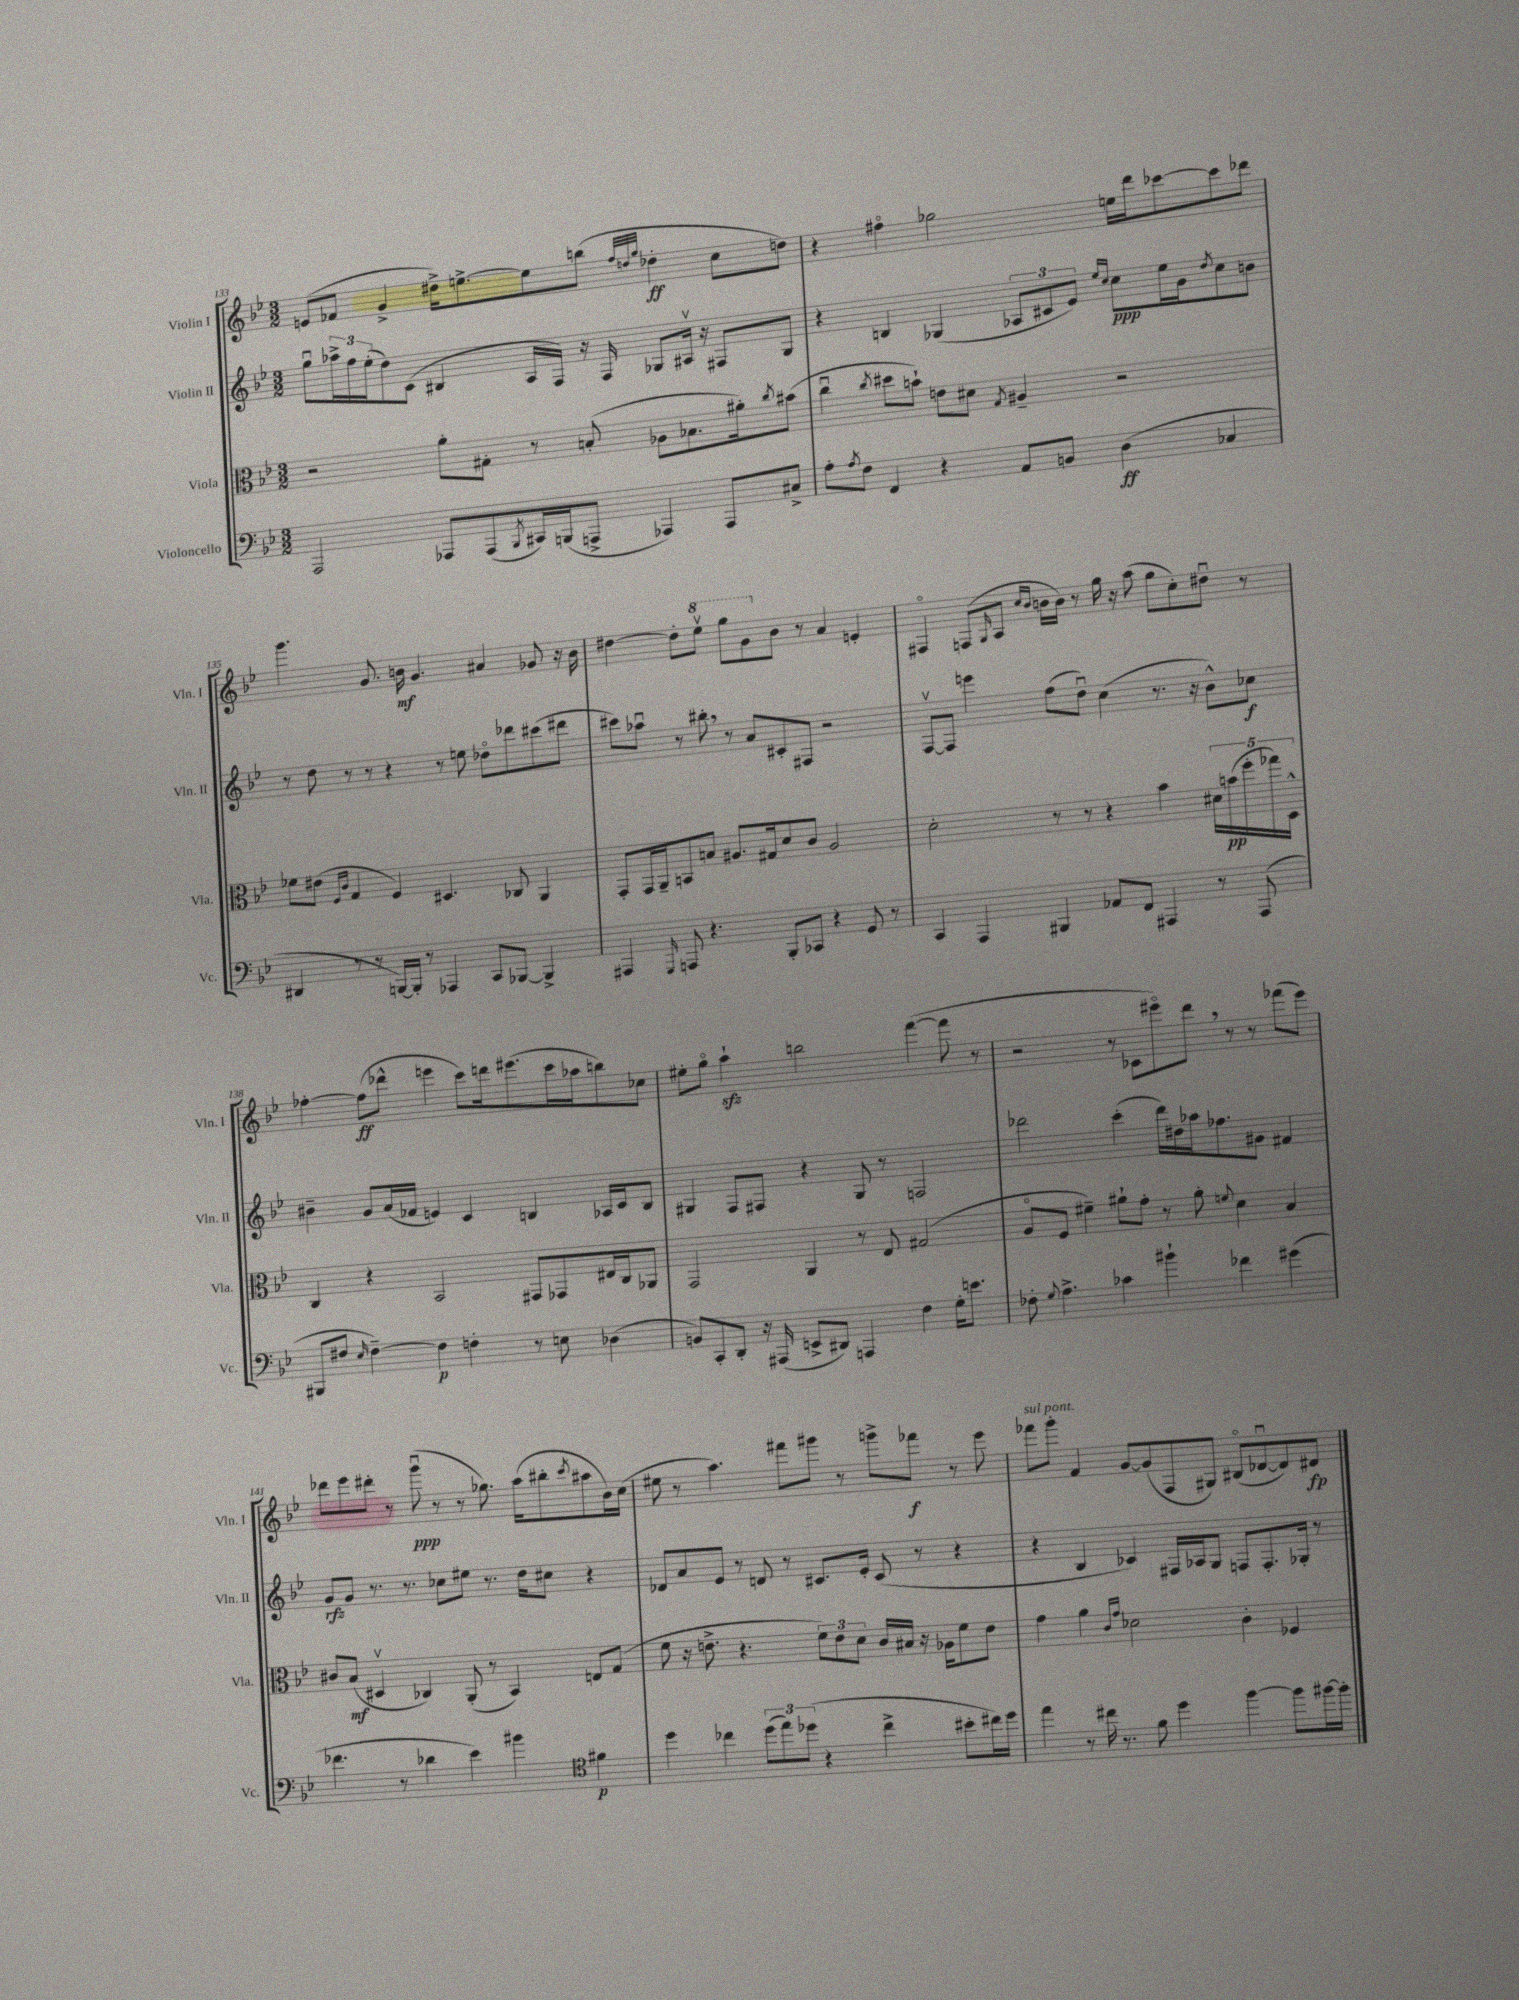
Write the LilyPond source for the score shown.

<<
\new StaffGroup <<
\new Staff = "s0" \with { instrumentName = "Violin I" shortInstrumentName = "Vln. I" } {
    \clef treble \key bes \major \numericTimeSignature \time 3/2
    e'8( fes'8 g'4-> dis''16->) e''8.~-> e''8 b''8( \grace { f''32 d''32 g''32 } des''4-.\ff c''8 d''8) |
    r4 fis''4\flageolet ges''2 e''16 d'''16 ces'''8~ ces'''8 des'''8 |
    g'''4. g'8. b'16\mf g'4. ais'4 ges'8 r16 b'16 |
    dis''4~ dis''8-. \ottava #1 ees'''8\upbow g'''8 g''8 \ottava #0 bes'8 r8 a'4 e'4-. |
    fis4\flageolet f8( \grace { g16 } a8 \grace { c''16 bes'16 } b'16 b'16) r8 g''16 r16 a''8( g''8 c''8-.) dis''8\downbow r8 |
    fes''4~-. fes''8\ff( des'''8-^ e'''4 c'''8) d'''16 eis'''8.( c'''16 aes''16 b''8) ces''8 |
    eis''8-. g''8\flageolet a''4-!\sfz b''2 f'''4~( f'''8 r8 |
    r2 r8 ces'8 eis'''8\flageolet) d'''8 \breathe r8 r8 fes'''8( eis'''8) |
    des'''8 ees'''8 dis'''8-. r8 g'''8\downbow\ppp( r8 r8 ges''8.) a''16( bis''8-. \acciaccatura { c'''8 } ais''8 bes'16) c''16( |
    eis''8 r8 a''4.) fis'''8 gis'''8 r8 g'''8-> fes'''8\f r8 ees'''8 |
    fes'''8^\markup { \italic "sul pont." } g'''8-. f'4 g'8~ g'8( f8 gis8) bis8\flageolet( des'8~\downbow des'8) dis'8\fp \bar "|." |
}
\new Staff = "s1" \with { instrumentName = "Violin II" shortInstrumentName = "Vln. II" } {
    \clef treble \key bes \major \numericTimeSignature \time 3/2
    g''8\downbow \tuplet 3/2 { aes''16-> f''16 ees''16-.( } d''8) c'8( bis4 a16 f16) r16 f16 ges8 ais16\upbow r16 fis8 ges8 |
    r4 b4 ges4( \tuplet 3/2 { aes8 cis'8 ees'8) } \grace { ees''16 c''16 } c''8\ppp ees''16 g'16 \acciaccatura { d''8 } c''8 b'8 |
    r8 d''8 r8 r8 r4 r8 e''8 des''8\flageolet des'''8 cis'''8( dis'''8 |
    cis'''8) aes''8\downbow r8 bis''8-. \breathe r8 a'8 cis'8-. fis8 r2 |
    f8~\upbow f8 e'''4 f''8( d''8\downbow) c''4( r8. r16 bes'8-^) ces''8\f |
    bis'4-- g'8 a'16( fes'16 e'4) c'4 b4 aes16 c'16 b8 |
    gis4 f8 fis8 r4 gis8 r8 f2 |
    des'''2 c'''4-.( des'''16) dis''16 aes''16 fes''8. gis'8 fis'4 |
    g'8\rfz g'8 r8. r8. ces''8 eis''8 r8. d''16 cis''8 r4 |
    des'8 a'8 ees'8 r8 d'8 r8 cis'8. ees'16-. cis'8( r8 r4 |
    r4 bes4 ces'4) fis16 aes16 g8 f8 f8.-. ges16-. r8 \bar "|." |
}
\new Staff = "s2" \with { instrumentName = "Viola" shortInstrumentName = "Vla." } {
    \clef alto \key bes \major \numericTimeSignature \time 3/2
    r2 a'8-. gis8-. r8 b8-.( aes8 bes8. ais'16-.) \acciaccatura { c''8 } bis'8( |
    c''4\downbow \acciaccatura { c''8 } dis''8 b'8-!) e'8 dis'8 \acciaccatura { g8 } ais4-- r2 |
    fes'8 eis'8( \grace { f16 c'16 } g4 f4) dis4. ces8 a,4 |
    g,8-. g,16 a,16-- b,8 b8 ais8. gis16 d'8 c'8 ais2 |
    d'2-. r8 r8 r4 bes'4 \tuplet 5/4 { dis'16 b'16\pp( f''16-. ges''16) d16-^ } |
    c4 r4 bes,2 gis,8 ges,8 eis16 c16 aes,8 |
    g,2 a,4 r8 ees8 gis2( |
    a8\flageolet f8 fis'4--) ais'8-! g'8-. r8 ais'8-. \appoggiatura { f'8 } d'4 bes4 |
    cis'8 bes8\mf( dis4\upbow ces4) a,8-.( r8 bes,4) e8 g8( |
    f'8 r16 e'8.-> r4. \tuplet 3/2 { f'8) e'8 d'8 } c'16 bis16 r16 aes16 f'8 e'8 |
    g'4 a'4 \grace { c'16 g'16 } des'2 c'4-. fes4 \bar "|." |
}
\new Staff = "s3" \with { instrumentName = "Violoncello" shortInstrumentName = "Vc." } {
    \clef bass \key bes \major \numericTimeSignature \time 3/2
    a,,2 aes,,8 aes,,8( \acciaccatura { bes,,8 } cis,16) b,,16( a,,8-> aes,,4) aes,,8 cis8-> |
    a8-. \acciaccatura { a8 } f8 f,4 r4 a,8 b,8 d4\ff( ces4 |
    dis,4 r8 r8 b,,16~) b,,16-. r8 aes,,4 c,8 bes,,8~ bes,,4-> |
    ais,,4 \grace { g,,16 } a,,8 r4. bes,,8-. ces,8 r4 g,8 r8 |
    c,4 a,,4 bis,,4 aes,8 f,8 ais,,4 r8 ais,,8( |
    bis,,8 fis8 \grace { ees16 } fis4~--) fis4\p f4-. r8 e8 des4( |
    b,8) c,8-. d,8-. r16 ais,,16( e,8-> dis,8) a,,4 f4 g16-. e'8. |
    fes8-. \appoggiatura { g8 } a4.-> ces'4 bis'4-! fes'4 gis'4( |
    fes'4. r8 des'4 ees'4) bis'4 \clef tenor fis'4\p |
    d''4 ces''4 \tuplet 3/2 { d''8( ees''8) des''8( } r4 ces''4-> bis'8-. cis''16) des''16 |
    ees''4 r8 cis''16 r8. f'8 d''4 f''4~ f''8 fis''16~ fis''16-. \bar "|." |
}
>>
>>
\layout { \context { \Score currentBarNumber = #133 } }
